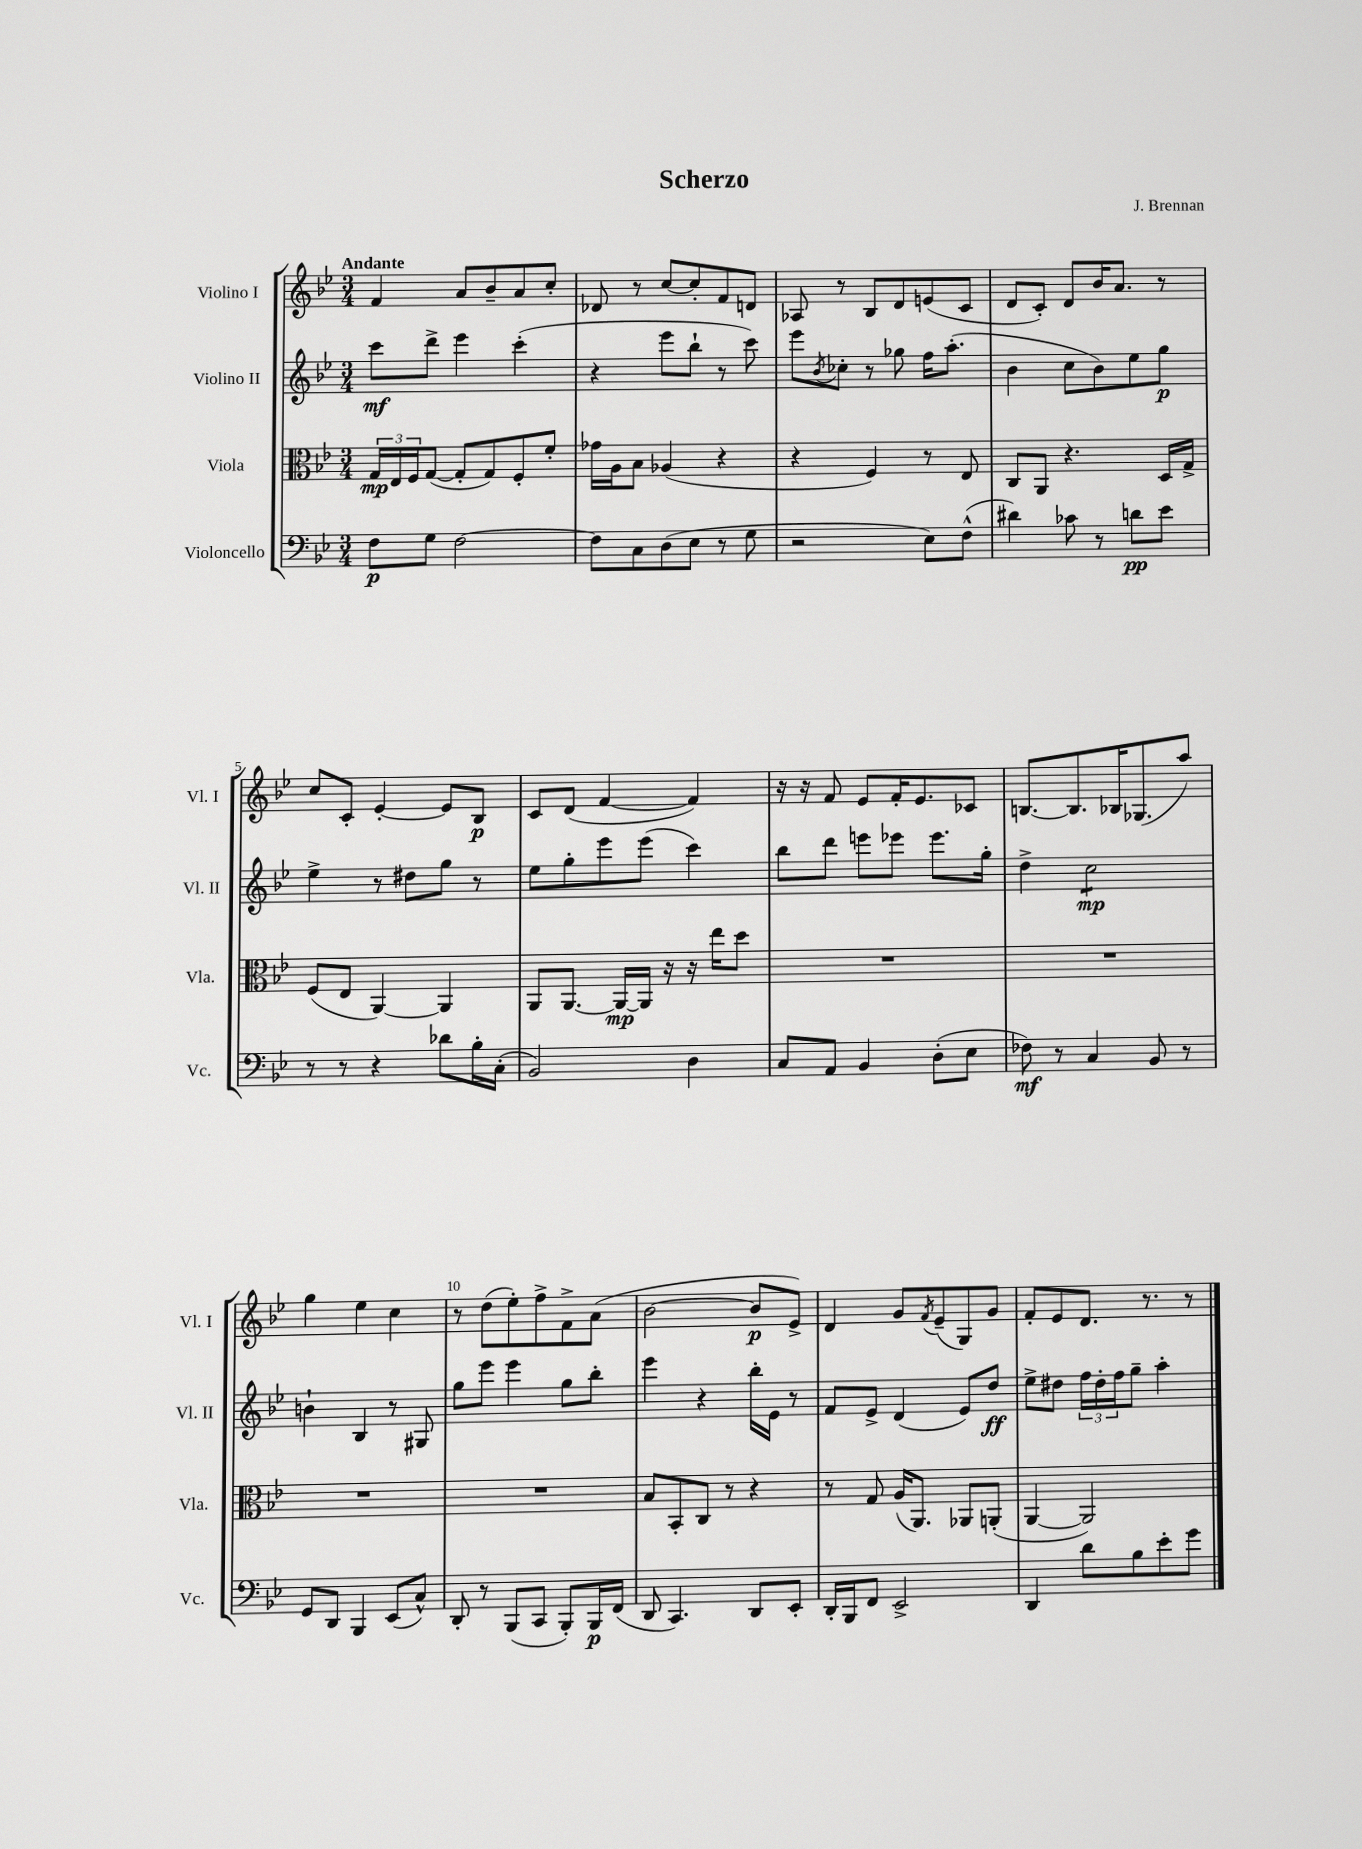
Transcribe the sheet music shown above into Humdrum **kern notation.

**kern	**kern	**kern	**kern
*staff4	*staff3	*staff2	*staff1
*clefF4	*clefC3	*clefG2	*clefG2
*k[b-e-]	*k[b-e-]	*k[b-e-]	*k[b-e-]
*M3/4	*M3/4	*M3/4	*M3/4
8F	24G	8ccc	4f
.	24E-	.	.
.	24F	.	.
8G	([8G	8ddd^	.
[2F	8G']	4eee-	8a
.	8G)	.	8b-~
.	8F'	(4ccc'	8a
.	8f'	.	8cc'
=	=	=	=
8F]	16g-	4r	8d-
.	16A	.	.
8C	8B-	.	8r
(8D	(4A-	8eee-	[8cc
8E-	.	8bb-`	8cc']
8r	4r	8r	8f
8G	.	8ccc)	8d
=	=	=	=
2r	4r	8eee-	8A-
.	.	8qb-	.
.	.	8cc-'	8r
.	4F)	8r	8B-
.	.	8gg-	8d
8E-)	8r	16ff	(8e
.	.	(8.aa'	.
(8F^^	8E-	.	8c
=	=	=	=
4d#)	8C	4b-	8d
.	8AA	.	8c')
8c-	4.r	8cc	8d
8r	.	8b-)	16b-
.	.	.	8.a
8d	.	8ee-	.
8e-	16D	8gg	8r
.	16G^	.	.
=	=	=	=
8r	(8F	4ee-^	8cc
8r	8E-	.	8c'
4r	[4AA)	8r	[4e-'
.	.	8dd#	.
8d-	4AA]	8gg	8e-]
16B-'	.	8r	8B-
(16C'	.	.	.
=	=	=	=
2BB-)	8AA	8ee-	8c
.	[8.AA	8gg'	(8d
.	.	8eee-	[4f
.	16AA_	.	.
.	16AA]	(8eee-	.
.	16r	.	.
4D	16r	4ccc)	4f])
.	16ee-	.	.
.	8dd	.	.
=	=	=	=
8C	2.r	8bb-	16r
.	.	.	16r
8AA	.	8ddd	8f
4BB-	.	8eee	8e-
.	.	8eee-	16f'
.	.	.	8.e-
(8D'	.	8.eee-	.
8E-	.	.	8c-
.	.	16gg'	.
=	=	=	=
8F-)	2.r	4dd^	[8.B
8r	.	.	.
.	.	.	8.B]
4C	.	2cc	.
.	.	.	16B-
.	.	.	(8.G-
8BB-	.	.	.
8r	.	.	8aa)
=	=	=	=
8GG	2.r	4b`	4gg
8DD	.	.	.
4BBB-	.	4B-	4ee-
(8EE-	.	8r	4cc
8C^^)	.	8G#	.
=	=	=	=
8DD'	2.r	8gg	8r
8r	.	8eee-	(8dd
(8BBB-	.	4eee-	8ee-')
8CC	.	.	8ff^
8BBB-')	.	8gg	8f^
16BBB-	.	8bb-'	(8a
(16FF	.	.	.
=	=	=	=
8DD	8B-	4eee-	[2b-
4.CC)	8BB-'	.	.
.	8C	4r	.
.	8r	.	.
8DD	4r	16bb-'	8b-]
.	.	16e-	.
8EE-'	.	8r	8e-^)
=	=	=	=
16DD'	8r	8f	4d
16BBB-	.	.	.
8FF	8G	8e-^	.
2EE-^	(16A	(4d	8g
.	8.AA)	.	.
.	.	.	8qf
.	.	.	(8e-~
.	8AA-	8e-)	8G)
.	(8AA'	8dd	8g
=	=	=	=
4DD	[4AA	8ee-^	8f'
.	.	8dd#	8e-
8d	2AA])	24ff	8.d
.	.	24dd#'	.
.	.	24ff	.
8B-	.	8gg~	.
.	.	.	8.r
8e-'	.	4aa'	.
8g	.	.	8r
==	==	==	==
*-	*-	*-	*-
